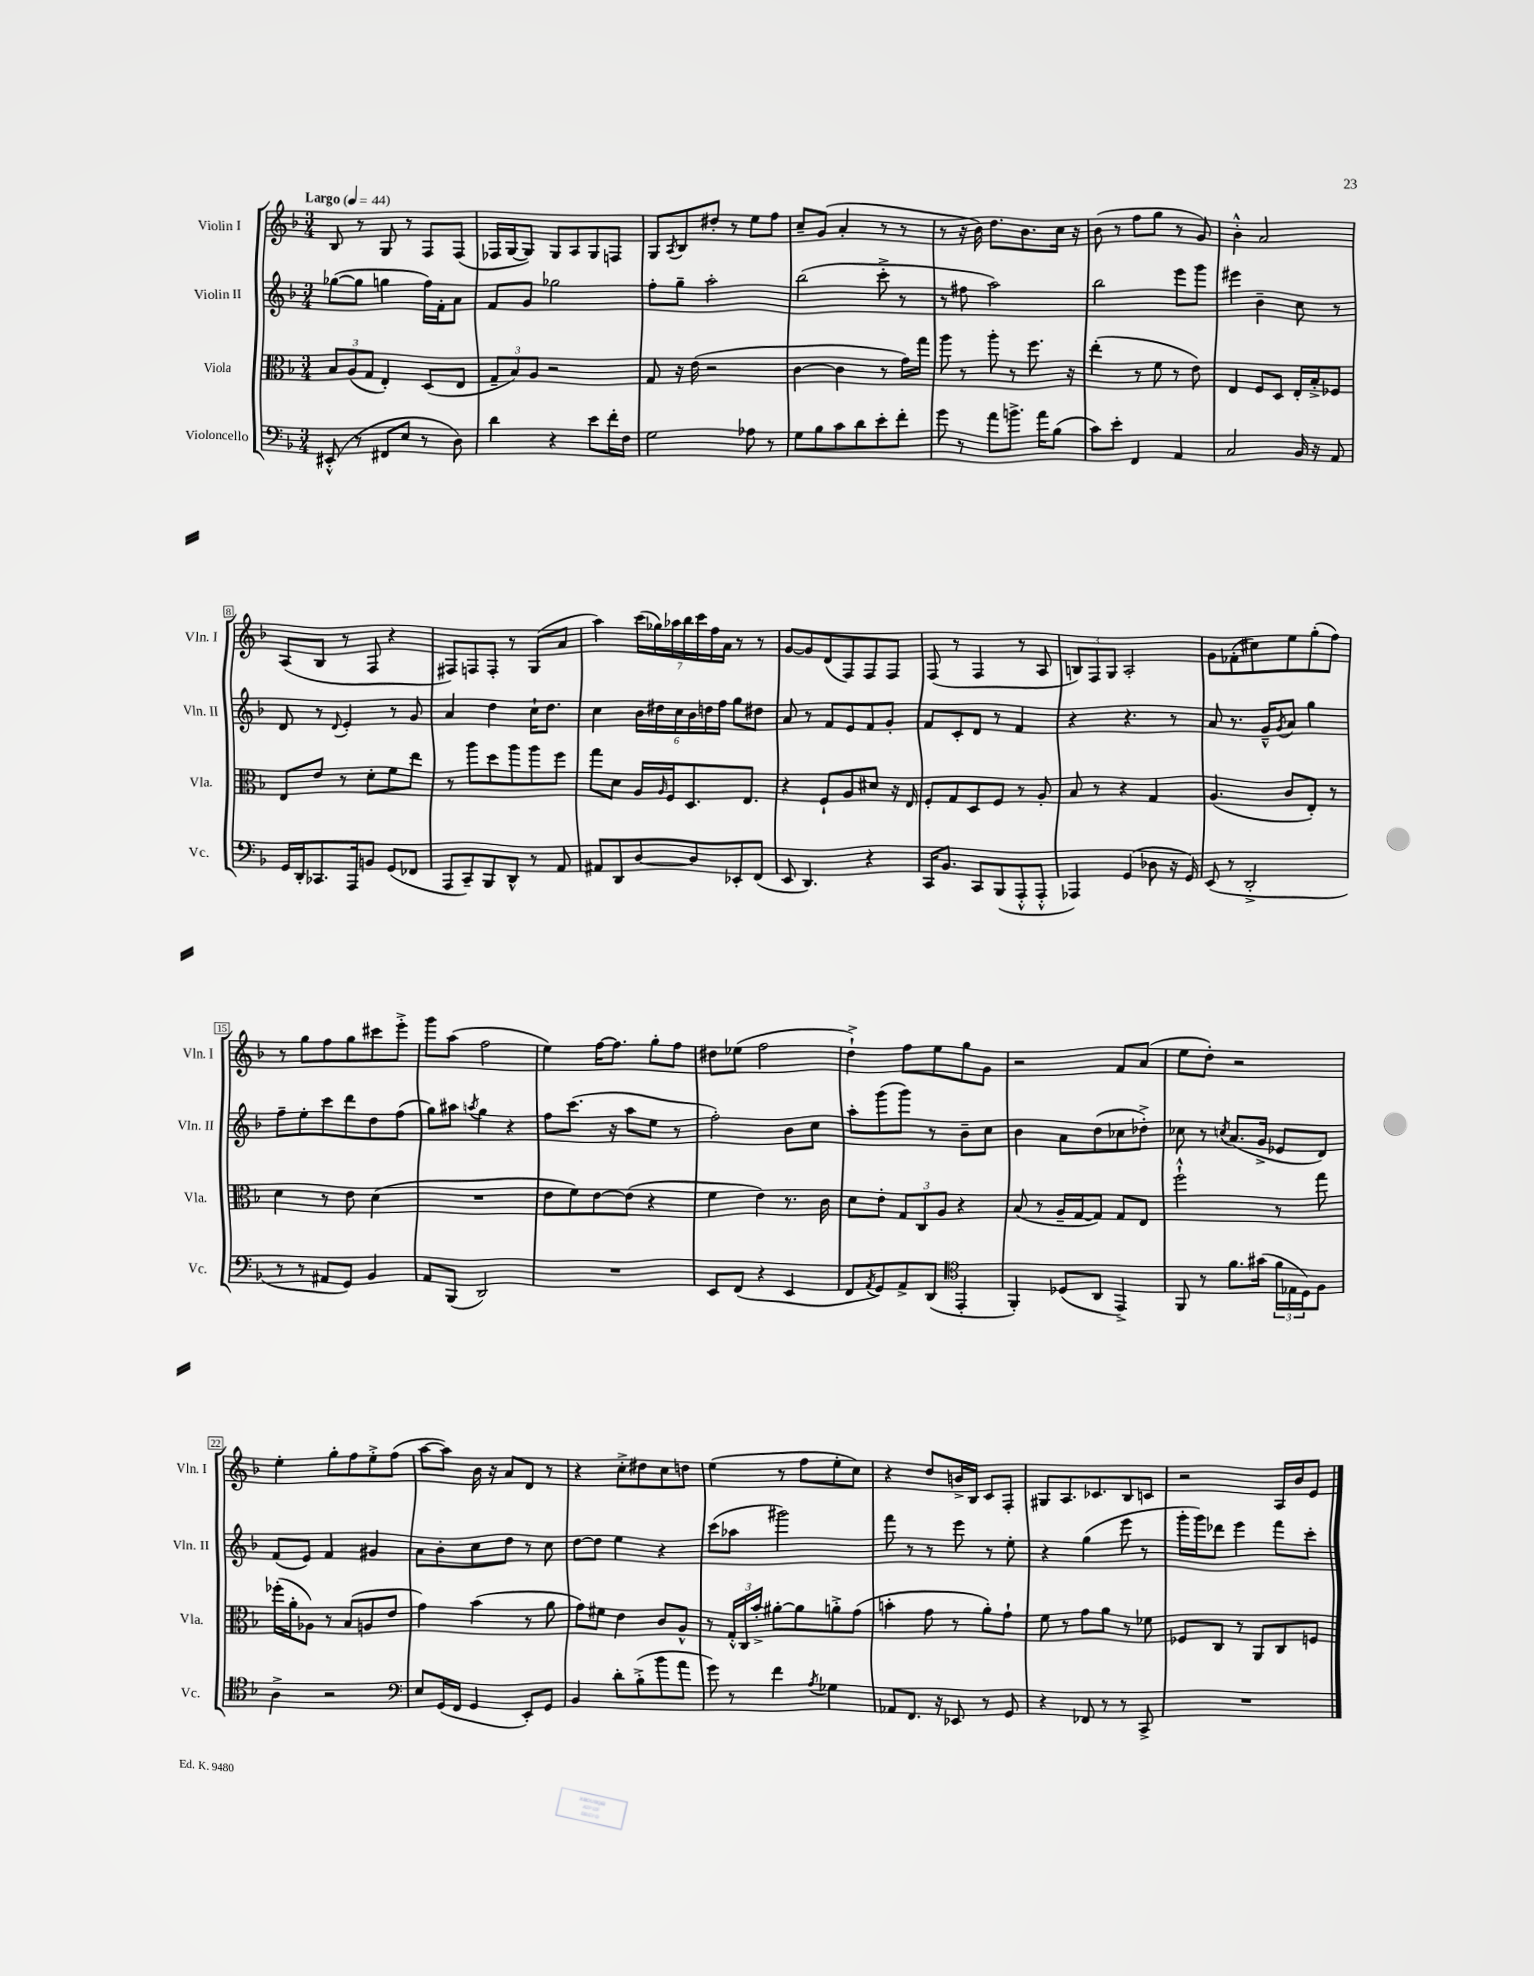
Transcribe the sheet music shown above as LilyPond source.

<<
\new StaffGroup <<
\new Staff = "s0" \with { instrumentName = "Violin I" shortInstrumentName = "Vln. I" } {
    \clef treble \key f \major \numericTimeSignature \time 3/4 \tempo "Largo" 4 = 44
    bes8 r8 g8 r8 f8 f8( |
    fes16 g16~ g8) g8 a8 g8 f8 |
    g8 \acciaccatura { a8 } bes8 dis''8-. r8 e''8 f''8 |
    c''8-- g'8( a'4-. r8 r8 |
    r8 r16 bes'16) d''8. bes'8. c''16 r16 |
    bes'8( r8 f''8 g''8 r8 g'8) |
    bes'4-.-^ a'2 |
    a8( bes8 r8 f8 r4 |
    fis8) f8 f8-. r8 g8( a'8 |
    a''4) \tuplet 7/4 { c'''16( ges''16) aes''16 bes''16 c'''16 f''16 a'16 } r8 r8 |
    g'8~ g'8 d'8( f8) f8 f8 |
    f8( r8 f4 r8 a8 |
    \tuplet 3/2 { b8) f8 g8 } a2-. |
    g'8 fes'8-.( cis''8) e''8 g''8-.( f''8) |
    r8 g''8 f''8 g''8 cis'''8 e'''8-.-> |
    g'''8 a''8( f''2 |
    e''4) f''16~ f''8. g''8-. f''8 |
    dis''8 ees''8( f''2 |
    d''4-!->) f''8 e''8 g''8 g'8 |
    r2 f'8 a'8( |
    e''8 d''8-.) r2 |
    e''4-. g''8-. f''8 e''8-.-> f''8( |
    a''8~ a''8) bes'16 r16 a'8 d'8 r8 |
    r4 c''8-.-> dis''8 c''8 d''8 |
    e''4( r8 f''8 e''8-. c''8) |
    r4 d''8 b'16-> bes16 c'8 f8-. |
    gis8 a8. ces'8. bes8 c'8 |
    r2 a16 bes'16 e'8 \bar "|." |
}
\new Staff = "s1" \with { instrumentName = "Violin II" shortInstrumentName = "Vln. II" } {
    \clef treble \key f \major \numericTimeSignature \time 3/4
    ges''8~( ges''8 g''4 f''16) f'16-. a'8 |
    f'8 g'8 ges''2 |
    f''8-. g''8-- a''2-. |
    bes''2( c'''8-.-> r8 |
    r8 fis''8 a''2) |
    bes''2 e'''8 g'''8 |
    eis'''4 bes'4-- c''8 r8 |
    d'8 r8 \appoggiatura { d'8 } e'4-. r8 g'8 |
    a'4 d''4 c''16-! d''8. |
    c''4 \tuplet 6/4 { bes'16 dis''16 c''16 bes'16 d''16 f''16 } g''8 dis''8 |
    a'8 r8 f'8 e'8 f'8 g'8-. |
    f'8 c'8-. d'8 r8 f'4 |
    r4 r4. r8 |
    a'8 r8. g'16---^ \acciaccatura { g'8 } a'8 g''4 |
    f''8-- e''8-. c'''8 d'''8 d''8 f''8( |
    g''8) ais''8 \acciaccatura { a''8 } g''4 r4 |
    f''8 c'''8.( r16 a''8 e''8 r8 |
    f''2-.) bes'8 c''8 |
    a''8-. g'''8( g'''8) r8 bes'8-- c''8 |
    bes'4 a'8 d''8( ces''8 des''8-.->) |
    ces''8 r8 \acciaccatura { c''8 } a'8.( g'16-> ees'8 d'8) |
    f'8( e'8) f'4 gis'4 |
    a'8 bes'8-. c''8 d''8 r8 c''8 |
    d''8~ d''8 e''4 r4 |
    c'''8( aes''8 gis'''2) |
    f'''8 r8 r8 e'''8 r8 e''8-. |
    r4 g''4( e'''8 r8 |
    g'''16-. g'''16) des'''8 e'''4 f'''8 c'''8-. \bar "|." |
}
\new Staff = "s2" \with { instrumentName = "Viola" shortInstrumentName = "Vla." } {
    \clef alto \key f \major \numericTimeSignature \time 3/4
    \tuplet 3/2 { bes8 a8( g8 } e4-.) d8( e8 |
    \tuplet 3/2 { g8-- bes8) a8 } r2 |
    g8 r16 e'16( r2 |
    c'4~ c'4 r8 g'16) g''16 |
    a''8 r8 a''8-. r8 f''8. r16 |
    e''4-.( r8 f'8 r8 e'8) |
    e4 f8 d8 e16-. bes16-.-> fes8 |
    e8 e'8 r8 d'8-. f'8 e''8 |
    r8 a''8 d''8 a''8 a''8 f''8 |
    g''8 d'8 a16 \grace { a16 } f16 d8. e8. |
    r4 f8-! a8 dis'8 r16 e16 |
    f8-. g8 d8 f8 r8 a8-. |
    bes8 r8 r4 g4 |
    a4.( c'8 e8-.) r8 |
    d'4 r8 e'8 d'4( |
    R2. |
    e'8 f'8) e'8~ e'8( r4 |
    f'4 e'4) r8. c'16 |
    d'8 e'8-. \tuplet 3/2 { g8 c8 a8 } r4 |
    bes8( r8 a16-- g16~ g8) g8 e8 |
    f''2-!-^ r8 g''8 |
    fes''16-.( a'16-. aes8) r8 bes8( a8 e'8 |
    g'4) bes'4( r8 a'8 |
    g'8) fis'8 e'4 c'8 a8-^ |
    r8 \tuplet 3/2 { g16-.-^ c16 bes'16-.-> } ais'8~-. ais'8 a'8-.-> g'8( |
    b'4-. g'8 r8 a'8-.) g'8-! |
    f'8 r8 g'8 a'8 r8 fes'8 |
    fes8 c8 r8 a,8 c8 f8 \bar "|." |
}
\new Staff = "s3" \with { instrumentName = "Violoncello" shortInstrumentName = "Vc." } {
    \clef bass \key f \major \numericTimeSignature \time 3/4
    eis,8-.-^( r8 fis,8 e8 r8 d8) |
    d'4 r4 e'8 f'16-. f16 |
    g2 aes8 r8 |
    g8 bes8 c'8 d'8 e'8-. f'8-. |
    g'8 r8 a'8 b'8.-> a'16 bes8( |
    c'8) e'8-. f,4 a,4 |
    c2 bes,16 r16 a,8 |
    g,16 d,16-. ces,8. a,,16 b,8 g,8( fes,8 |
    a,,8 c,8--) bes,,8 d,8-^ r8 a,8 |
    ais,8 d,8 d8~ d8 ees,8-. f,8( |
    e,8 d,4.) r4 |
    c,16 bes,8. c,8 bes,,8( a,,8-.-^ a,,8-.-^ |
    aes,,4) g,4( des8 r16 g,16) |
    e,8( r8 d,2-.-> |
    r8 r8 ais,8 g,8) bes,4 |
    a,8 bes,,8( d,2) |
    R2. |
    e,8 f,8( r4 e,4 |
    f,8 \acciaccatura { a,8 } g,8) a,8-> d,8( \clef tenor e,4-. |
    f,4-.) des8( a,8 e,4->) |
    f,8 r8 f'8. gis'16( \tuplet 3/2 { f'16 ees16 d16) } f8 |
    a4-> r2 |
    \clef bass e8 g,16( f,16 g,4 e,8-.) g,8 |
    bes,4 d'8-. bes8-.->( bes'8 a'8 |
    g'8) r8 f'4 \acciaccatura { a8 } ges4 |
    aes,8 f,8. r16 ees,8 r8 g,8 |
    r4 fes,8 r8 r8 c,8-> |
    R2. \bar "|." |
}
>>
>>
\layout { \context { \Score \override BarNumber.stencil = #(make-stencil-boxer 0.1 0.3 ly:text-interface::print) } }
